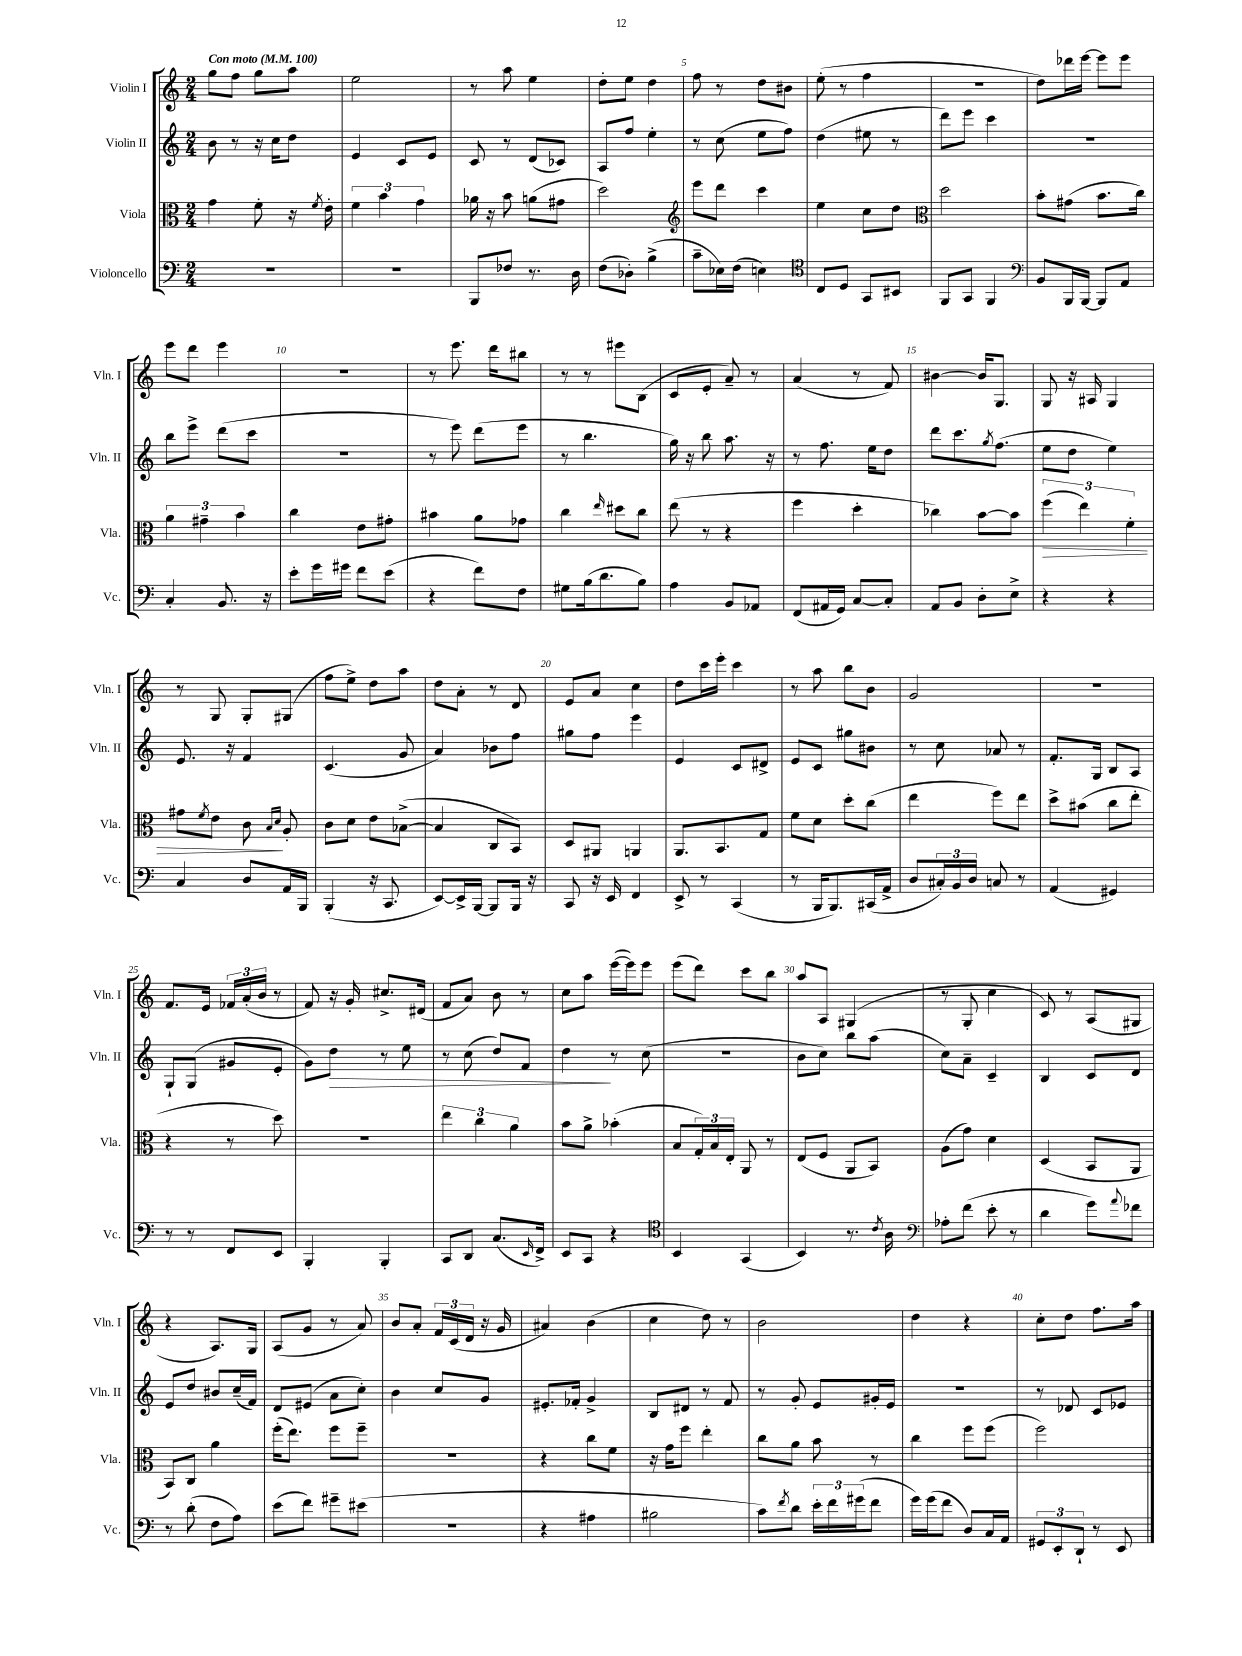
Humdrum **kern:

**kern	**kern	**kern	**kern
*staff4	*staff3	*staff2	*staff1
*clefF4	*clefC3	*clefG2	*clefG2
*k[]	*k[]	*k[]	*k[]
*M2/4	*M2/4	*M2/4	*M2/4
*MM100	*MM100	*MM100	*MM100
2r	4g	8b	8gg
.	.	8r	8ff
.	8f'	16r	8gg
.	.	16cc	.
.	16r	8dd	8aa
.	8qf	.	.
.	16e'	.	.
=	=	=	=
2r	6f	4e	2ee
.	6b	.	.
.	.	8c	.
.	6g	.	.
.	.	8e	.
=	=	=	=
8BBB	16a-	8c	8r
.	16r	.	.
8F-	8b	8r	8aa
8.r	(8a	(8d	4ee
.	8g#	8c-)	.
16D	.	.	.
=	=	=	=
(8F	2dd)	8A	8dd'
8D-')	.	8ff	8ee
(4B^	.	4ee'	4dd
=	=	=	=
*	*clefG2	*	*
8c~	8eee	8r	8ff
16E-)	8ddd	(8cc	8r
(16F	.	.	.
4E)	4ccc	8ee	8dd
.	.	8ff)	8b#
=	=	=	=
*clefC4	*	*	*
8C	4ee	(4dd	(8ee'
8D	.	.	8r
8GG	8cc	8ee#	4ff
8BB#	8dd	8r	.
=	=	=	=
*	*clefC3	*	*
8FF	2dd	8ddd)	2r
8GG	.	8eee	.
4FF	.	4ccc	.
=	=	=	=
*clefF4	*	*	*
8BB	8b'	2r	8dd)
16BBB	(8g#	.	16ddd-
[16BBB	.	.	[16eee
8BBB]	8.b	.	8eee]
8AA	.	.	8eee
.	16cc)	.	.
=	=	=	=
4C'	6a	8bb	8eee
.	.	8eee^	8ddd
.	6g#~	.	.
8.BB	.	(8ddd	4eee
.	6b	.	.
.	.	8ccc	.
16r	.	.	.
=	=	=	=
8e'	4cc	2r	2r
16g	.	.	.
16g#	.	.	.
8f	8e	.	.
(8e	8g#'	.	.
=	=	=	=
4r	4b#	8r	8r
.	.	8eee)	8.eee
8f)	8a	(8ddd	.
.	.	.	16ddd
8F	8g-	8eee	8bb#
=	=	=	=
8G#	4cc	8r	8r
(16B	.	4.bb	8r
8.d	.	.	.
.	16qqee	.	.
.	8dd#	.	8eee#
8B)	8cc	.	(8B
=	=	=	=
4A	(8ee	16gg)	8c
.	.	16r	.
.	8r	8bb	8e'
8BB	4r	8.aa	8a~)
8AA-	.	.	8r
.	.	16r	.
=	=	=	=
(8FF	4ff	8r	(4a
16AA#	.	8.ff	.
16GG)	.	.	.
[8C	4dd'	.	8r
.	.	16ee	.
8C']	.	8dd	8f)
=	=	=	=
8AA	4cc-)	8ddd	[4b#
8BB	.	8.ccc	.
8D'	[8b	.	16b#]
.	.	8qgg	.
.	.	(8.ff	8.G
8E^	8b]	.	.
=	=	=	=
4r	(6ff	8ee	8G
.	.	8dd	16r
.	6ee)	.	.
.	.	.	16A#
4r	.	4ee)	4G
.	6f'	.	.
=	=	=	=
4C	8g#	8.e	8r
.	8qf	.	.
.	8e	.	8G
.	.	16r	.
8D	8c	4f	8G'
.	16qqB	.	.
.	16qqd	.	.
16AA	8A'	.	(8G#
16BBB	.	.	.
=	=	=	=
(4BBB'	8c	(4.c	8ff
.	8d	.	8ee^)
16r	8e	.	8dd
8.CC	.	.	.
.	([8B-^	8g	8aa
=	=	=	=
[8EE)	4B-]	4a)	8dd
16EE^]	.	.	8a'
[16BBB	.	.	.
8BBB]	8C	8b-	8r
16BBB	8BB)	8ff	8d
16r	.	.	.
=	=	=	=
8CC	8D	8gg#	8e
16r	8AA#	8ff	8a
16EE	.	.	.
4FF	4AA	4eee	4cc
=	=	=	=
8EE^	8.AA	4e	8dd
8r	.	.	16ccc
.	8.BB	.	16eee'
(4CC	.	8c	4ccc
.	8G	8d#^	.
=	=	=	=
8r	8f	8e	8r
16BBB	8d	8c	8aa
8.BBB)	.	.	.
.	8dd'	8gg#	8bb
(16CC#	(8cc	8b#	8b
16AA^	.	.	.
=	=	=	=
8D	4ee	8r	2g
24C#')	.	8cc	.
24BB	.	.	.
24D	.	.	.
8C	8ff)	8a-	.
8r	8ee	8r	.
=	=	=	=
(4AA	8dd^	8.f'	2r
.	(8b#	.	.
.	.	16G	.
4GG#)	8cc	8B	.
.	8ee'	8A	.
=	=	=	=
8r	4r	8G`	8.f
8r	.	(8G	.
.	.	.	16e
8FF	8r	8g#	24f-
.	.	.	(24a'
.	.	.	24b
8EE	8dd)	8e'	8r
=	=	=	=
4BBB'	2r	8g)	8f)
.	.	8dd	16r
.	.	.	16g'
4BBB'	.	8r	8.cc#^
.	.	8ee	.
.	.	.	(16d#
=	=	=	=
8CC	6ee	8r	8f
8DD	.	(8cc	8a)
.	6cc	.	.
(8.C	.	8dd)	8b
.	6a	.	.
.	.	8f	8r
16qqEE	.	.	.
16FF^)	.	.	.
=	=	=	=
8EE	8b	4dd	8cc
8CC	8a^	.	8aa
4r	(4b-'	8r	([16eee
.	.	.	16eee])
.	.	(8cc	8eee
=	=	=	=
*clefC4	*	*	*
4BB	8B	2r	(8eee
.	24G')	.	8ddd)
.	24B	.	.
.	24E'	.	.
(4GG	8AA	.	8ccc
.	8r	.	8bb
=	=	=	=
4BB)	(8E	8b	8aa
.	8F	8cc)	8A
8.r	8AA	8bb	(4G#
.	8BB)	(8aa	.
8qc	.	.	.
16A	.	.	.
=	=	=	=
*clefF4	*	*	*
8A-'	(8A	8cc)	8r
(8f	8g)	8a~	8G'
8e'	4d	4c~	4cc
8r	.	.	.
=	=	=	=
4d	(4D	4B	8c)
.	.	.	8r
8g)	8BB	8c	(8A
8qqa	.	.	.
8f-	8AA	8d	8G#
=	=	=	=
8r	8BB)	8e	4r
(8d'	8C	8dd	.
8F	4a	8b#	8.A)
8A)	.	(16cc~	.
.	.	16f)	16G
=	=	=	=
(8e	(16ff'	8d	(8A
.	8.ee)	.	.
8f)	.	(8e#	8g
8g#~	8ff	8a	8r
(8e#	8ff~	8cc')	8a)
=	=	=	=
2r	2r	4b	8b
.	.	.	8a'
.	.	8cc	24f
.	.	.	(24c
.	.	.	24d
.	.	8g	16r
.	.	.	16g
=	=	=	=
4r	4r	8.e#'	4a#)
.	.	16f-'	.
4A#	8cc	4g^	(4b
.	8f	.	.
=	=	=	=
2B#	16r	8B	4cc
.	16g	.	.
.	8ff	8d#	.
.	4ee'	8r	8dd)
.	.	8f	8r
=	=	=	=
8c)	8cc	8r	2b
8qf	.	.	.
8d	8a	8g'	.
24e'	8b	8e	.
24f	.	.	.
(24g#	.	.	.
8f	8r	16g#'	.
.	.	16e	.
=	=	=	=
16g)	4cc	2r	4dd
(16g	.	.	.
8f	.	.	.
8D)	8ff	.	4r
16C	(8ff	.	.
16AA	.	.	.
=	=	=	=
12GG#	2ff)	8r	8cc'
12EE'	.	.	.
.	.	8d-	8dd
12DD`	.	.	.
8r	.	8c	8.ff
8EE	.	8e-	.
.	.	.	16aa
==	==	==	==
*-	*-	*-	*-
